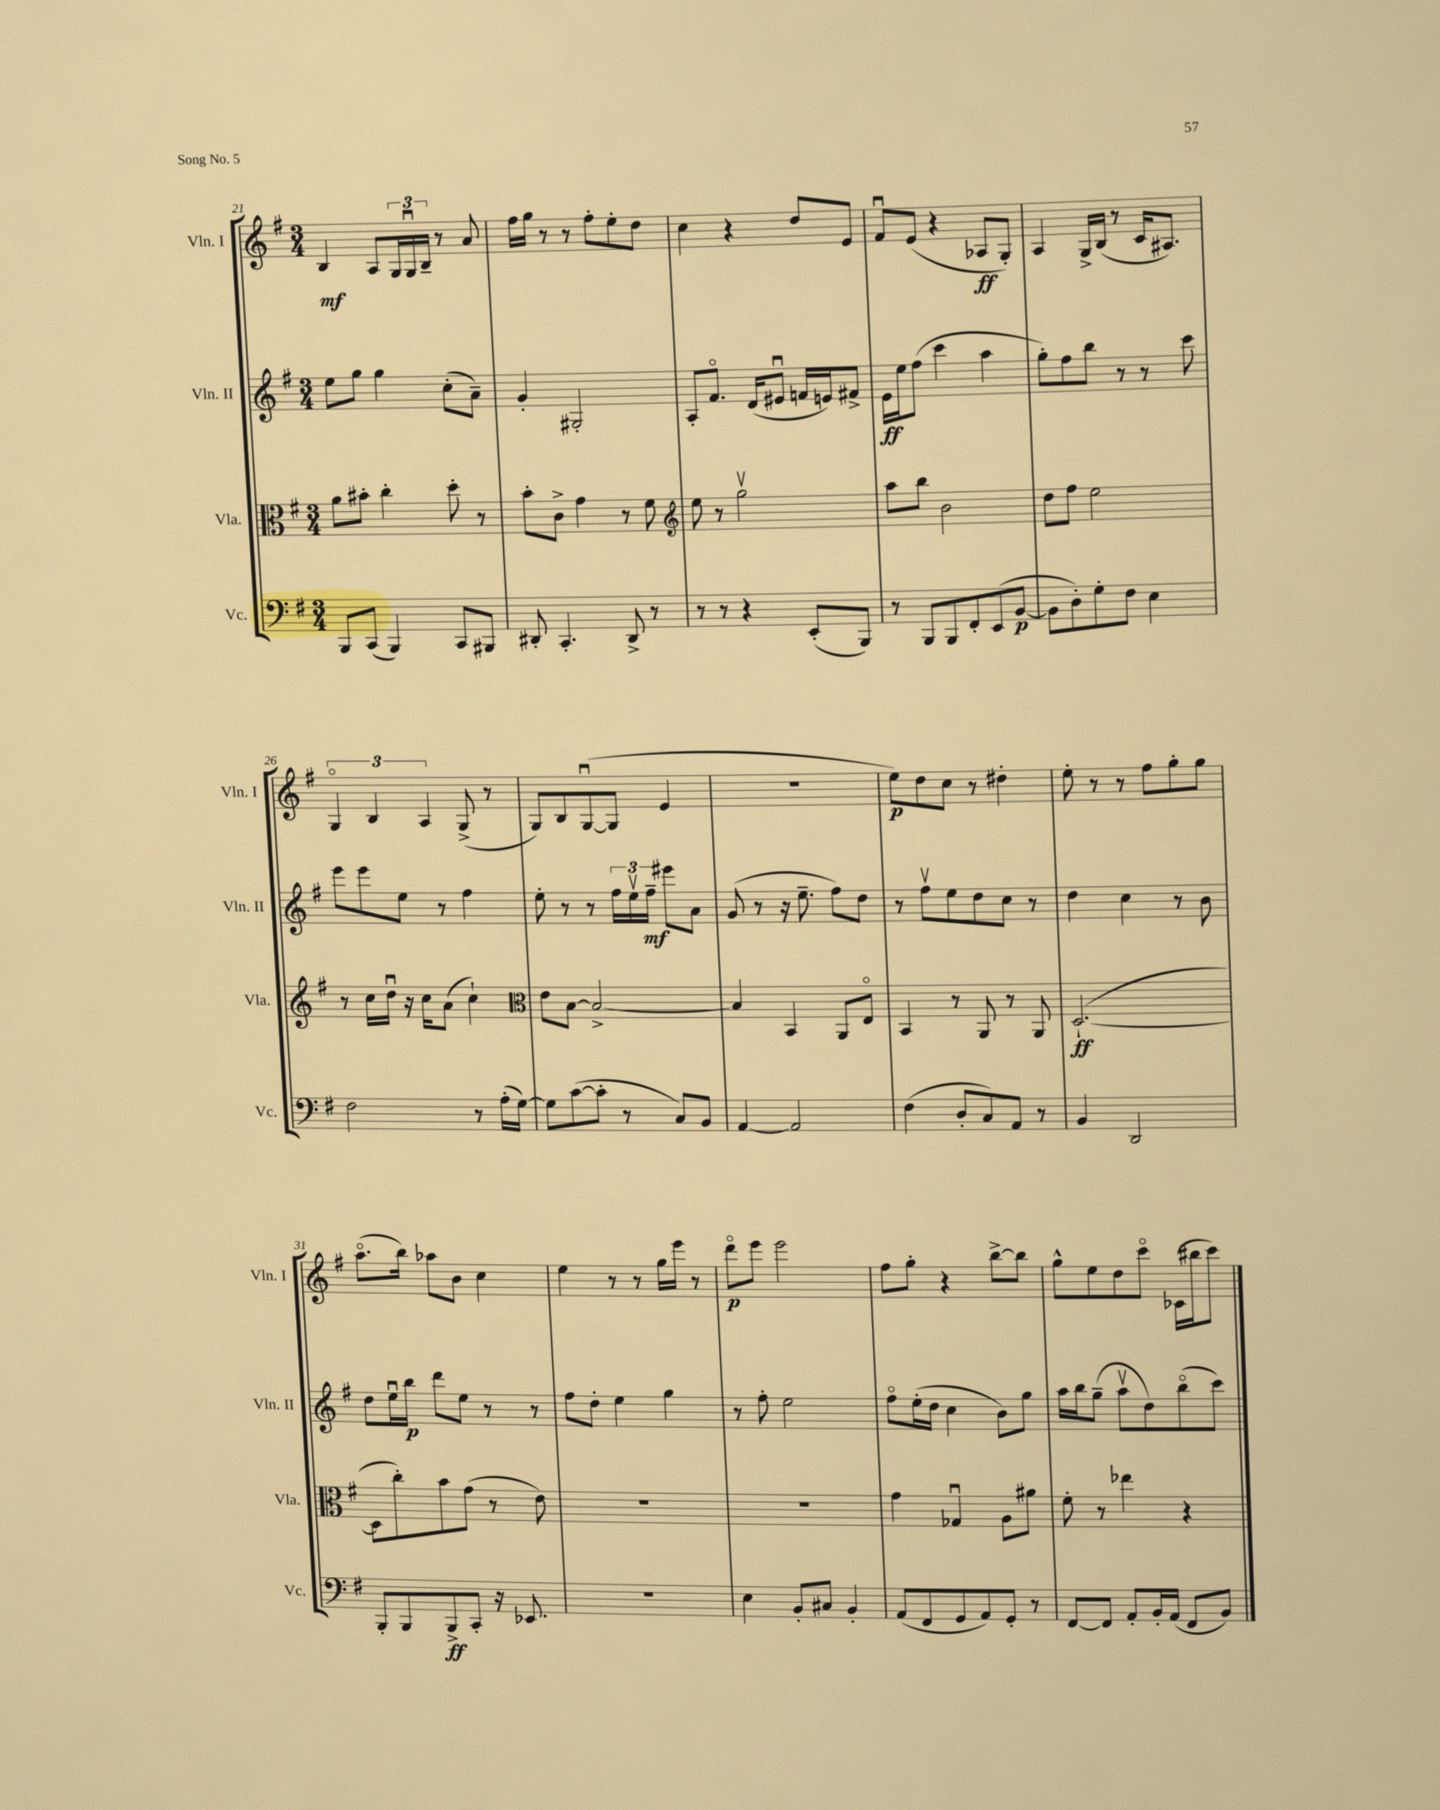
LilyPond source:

<<
\new StaffGroup <<
\new Staff = "s0" \with { instrumentName = "Vln. I" shortInstrumentName = "Vln. I" } {
    \clef treble \key g \major \numericTimeSignature \time 3/4
    b4\mf a8 \tuplet 3/2 { g16 g16\downbow b16-- } r8 a'8 |
    fis''16 g''16 r8 r8 fis''8-. e''8-. d''8 |
    c''4 r4 d''8 e'8 |
    fis'8\downbow e'8( r4 aes8\ff g8-.) |
    a4 g16-> b16( r8 c'16 ais8.) |
    \tuplet 3/2 { g4\flageolet b4 a4 } g8->( r8 |
    g8) b8 g8~\downbow( g8 e'4 |
    R2. |
    e''8\p) d''8 c''8 r8 dis''4-. |
    e''8-. r8 r8 fis''8 g''8-. g''8 |
    a''8.\flageolet( b''16) aes''8 b'8 c''4 |
    e''4 r8 r8 g''16 e'''16 r8 |
    d'''8\flageolet\p e'''8 e'''2 |
    fis''8 g''8-. r4 b''8~-> b''8 |
    g''8-^ e''8 d''8 c'''8\flageolet ces'16( bis''16 c'''8) \bar "|." |
}
\new Staff = "s1" \with { instrumentName = "Vln. II" shortInstrumentName = "Vln. II" } {
    \clef treble \key g \major \numericTimeSignature \time 3/4
    e''8 g''8 g''4 c''8-.( a'8--) |
    g'4-. gis2-. |
    a8-. fis'8.\flageolet d'16( eis'8\downbow f'16 e'16) fis'8-> |
    e'16\ff e''16 fis''8( c'''4 a''4 |
    g''8-.) fis''8 b''8 r8 r8 c'''8 |
    e'''8 e'''8 e''8 r8 fis''4 |
    e''8-. r8 r8 \tuplet 3/2 { fis''16 e''16\upbow fis''16--\mf } eis'''8 a'8 |
    g'8( r8 r16 e''8.-- fis''8) d''8 |
    r8 fis''8\upbow e''8 d''8 c''8 r8 |
    d''4 c''4 r8 b'8 |
    d''8 e''16\downbow b''16\p d'''8 e''8 r8 r8 |
    fis''8 d''8-. e''4 g''4 |
    r8 fis''8-. e''2 |
    fis''8\flageolet e''16-.( d''16 c''4 b'8) g''8 |
    a''16 b''16 g''8--( a''8\upbow d''8) b''8\flageolet( c'''8) \bar "|." |
}
\new Staff = "s2" \with { instrumentName = "Vla." shortInstrumentName = "Vla." } {
    \clef alto \key g \major \numericTimeSignature \time 3/4
    a'8 bis'8-. c''4-. d''8-. r8 |
    b'8-. c'8-> g'4 r8 fis'8 |
    \clef treble e''8 r8 g''2\upbow |
    a''8 b''8 b'2 |
    d''8 fis''8 e''2 |
    r8 c''16 d''16\downbow r16 c''16 a'8( c''4-!) |
    \clef alto e'8 b8~ b2~-> |
    b4 b,4 a,8 e8\flageolet |
    b,4 r8 a,8 r8 a,8 |
    d2.~-!\ff( |
    d8 c''8-.) b'8 g'8( r8 e'8) |
    R2. |
    R2. |
    g'4 ges4\downbow a8 ais'8 |
    fis'8-. r8 ees''4 r4 \bar "|." |
}
\new Staff = "s3" \with { instrumentName = "Vc." shortInstrumentName = "Vc." } {
    \clef bass \key g \major \numericTimeSignature \time 3/4
    b,,8 c,8( b,,4) c,8 bis,,8 |
    dis,8-. c,4.-. dis,8-> r8 |
    r8 r8 r4 e,8-.( b,,8) |
    r8 b,,8 b,,8 fis,8-. e,8( b,8~\p |
    b,8 d8-.) g8-. fis8 e4 |
    fis2 r8 a16-.( g16~) |
    g8 c'8~( c'8-. r8 c8) b,8 |
    a,4~ a,2 |
    fis4( d8-. c8) a,8 r8 |
    b,4 d,2 |
    b,,8-. b,,8 b,,8->\ff c,8-. r16 ees,8. |
    R2. |
    e4 b,8-. cis8 b,4-. |
    a,8( fis,8 g,8 a,8) g,8-. r8 |
    fis,8~ fis,8 a,8-. b,16-. a,16( fis,8 b,8) \bar "|." |
}
>>
>>
\layout { \context { \Score currentBarNumber = #21 } }
